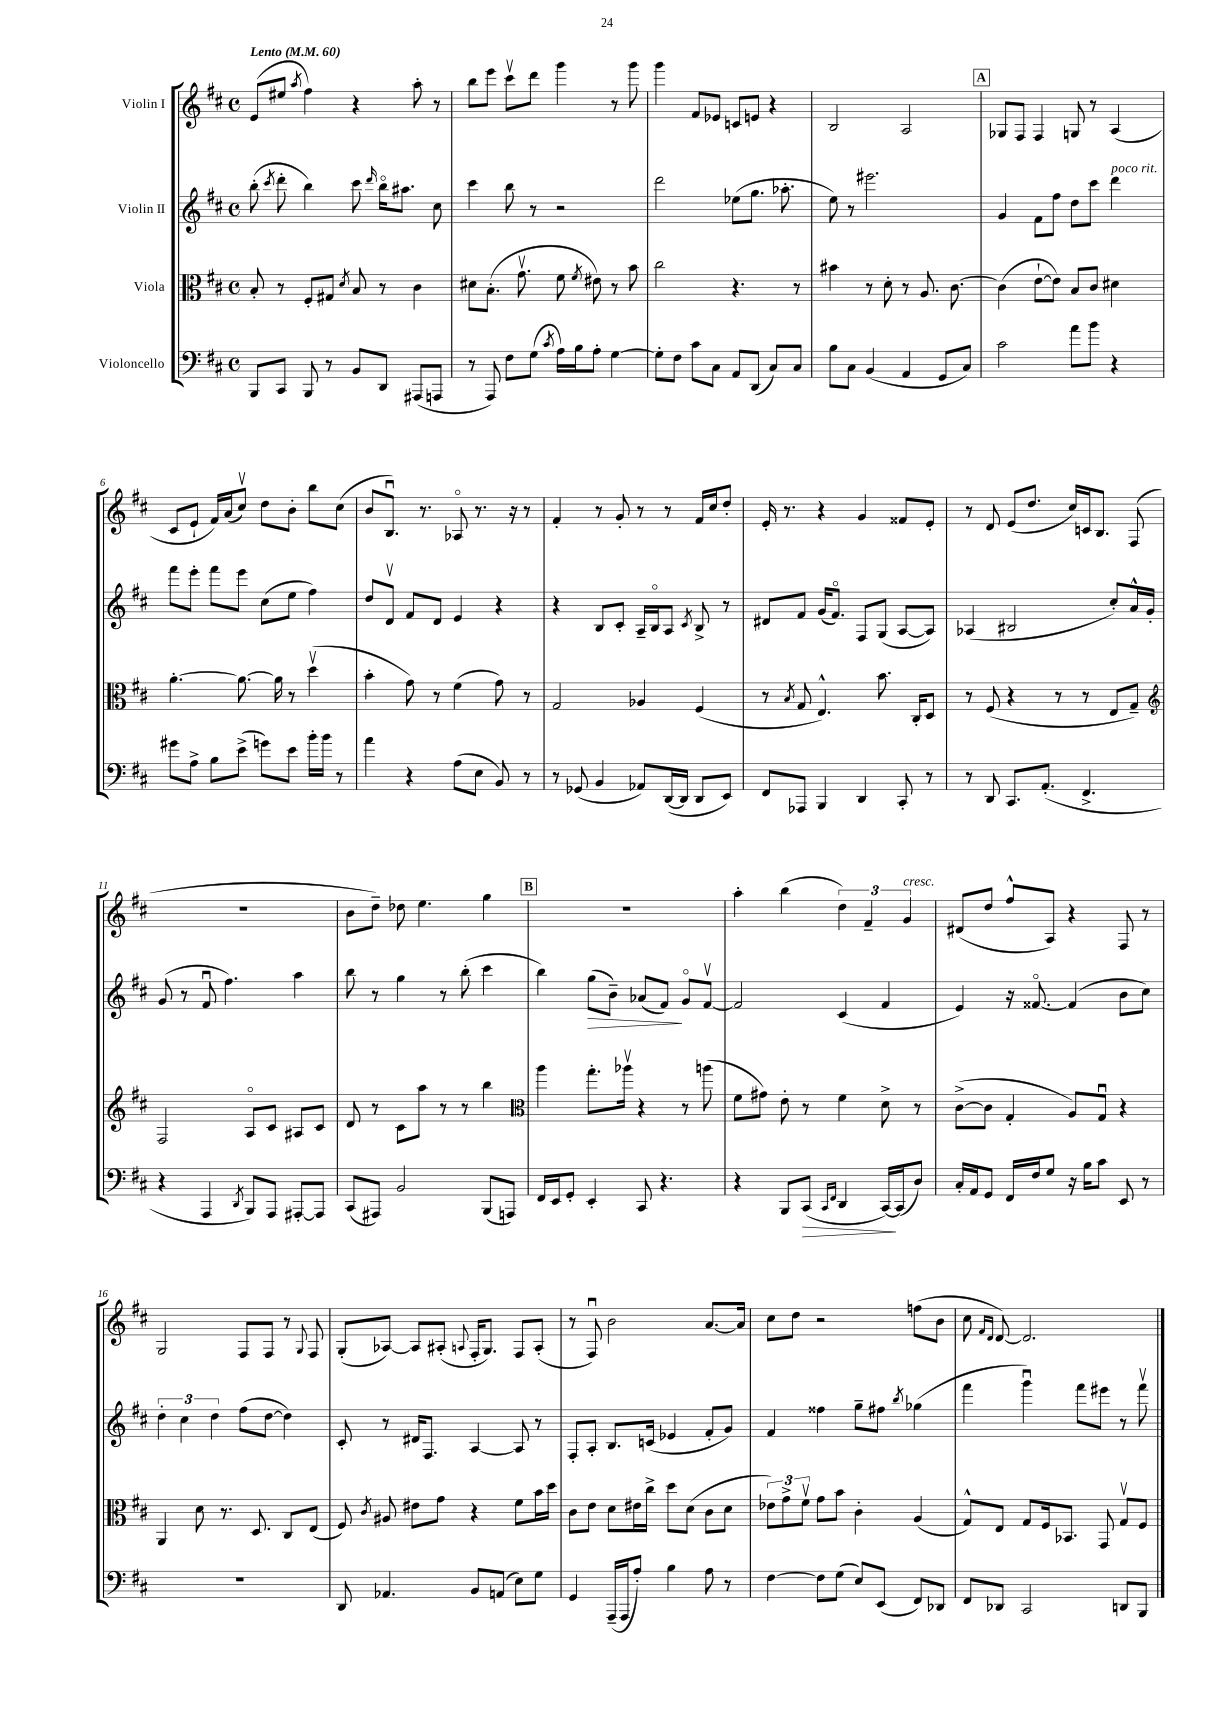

**kern	**kern	**kern	**kern
*staff4	*staff3	*staff2	*staff1
*clefF4	*clefC3	*clefG2	*clefG2
*k[f#c#]	*k[f#c#]	*k[f#c#]	*k[f#c#]
*M4/4	*M4/4	*M4/4	*M4/4
*met(c)	*met(c)	*met(c)	*met(c)
*MM60	*MM60	*MM60	*MM60
8BBB/L	8B'/	(8bb'\	(8e/L
.	.	8qccc#/	.
8CC#/J	8r	8ddd'\	8ee#/J
.	.	.	8qaa/
8BBB/	8F#'/L	4bb\)	4ff#\)
8r	8G#/J	.	.
.	8qd/	.	.
8BB/L	8B/	8ccc#\	4r
.	.	16qqddd/	.
8DD/J	8r	16bbo\LK	.
.	.	8.aa#\J	.
(8AAA#/L	4c#\	.	8aa'\
8AAA/J	.	8cc#\	8r
=	=	=	=
8r	8d#\L	4ccc#\	8bb\L
8AAA/)	(8.B'\J	.	8eee\J
8F#\L	.	8bb\	8ccc#v\L
.	8.gv\	.	.
(8G\J	.	8r	8ddd\J
8qc#/	.	.	.
16A\LL)	8f#\	2r	4ggg\
16B\J	.	.	.
.	8qf#/	.	.
8A'\J	8e#\)	.	.
[4G\	8r	.	8r
.	8b\	.	8ggg\
=	=	=	=
8G'\]L	2cc#\	2ddd\	4ggg\
8F#\J	.	.	.
8c#\L	.	.	8f#/L
8C#\J	.	.	8e-/J
8AA/L	4.r	(8ee-\L	8c/L
(8DD/J	.	8.gg\J	8e/J
8C#/L)	.	.	4r
.	.	8.aa-'\	.
8C#/J	8r	.	.
=	=	=	=
8B\L	4b#\	8ee\)	2B/
8C#\J	.	8r	.
(4BB/	8r	2.eee#\	.
.	8d'\	.	.
4AA/	8r	.	2A/
.	8.A/	.	.
8GG/L	.	.	.
.	[8.c#\	.	.
8C#/J)	.	.	.
=	=	=	=
2c#\	(4c#\]	4g/	8G-/L
.	.	.	8F#/J
.	[8e`\L	8f#\L	4F#/
.	8e\]J)	8ff#\J	.
8a\L	8B/L	8dd\L	8G/
8b\J	8c#/J	8ccc#\J	8r
4r	4d#\	4ddd\	(4A/
=	=	=	=
8g#\L	[4.a'\	8fff#\L	8c#/L
8A^\J	.	8eee'\J	8e`/J
8B\L	.	8fff#\L	16f#/LL)
.	.	.	(16a/J
(8e^\J	8.a\_	8eee\J	8cc#v/J)
8g\L)	.	(8cc#\L	8dd\L
.	16a\]	.	.
8e\J	8r	8ee\J	8b'\J
16b'\LL	(4ddv\	4ff#\)	8bb\L
16b\JJ	.	.	.
8r	.	.	(8cc#\J
=	=	=	=
4a\	4b'\	8dd/L	8b/L
.	.	8dv/J	8.Bu/J)
4r	8g\)	8f#/L	.
.	.	.	8.r
.	8r	8d/J	.
(8A\L	(4f#\	4e/	8A-o/
8E\J	.	.	8.r
8BB/)	8g\)	4r	.
.	.	.	16r
8r	8r	.	8r
=	=	=	=
8r	2G/	4r	4f#'/
(8GG-/	.	.	.
4BB/	.	8B/L	8r
.	.	8c#'/J	8g'/
8AA-/L)	4A-/	16A~/LL	8r
.	.	16Bo/J	.
([16DD/L	.	8A/J	8r
16DD/]JJ	.	.	.
.	.	8qc#/	.
8DD/L	(4F#/	8B^/	16f#/LL
.	.	.	16cc#/J
8EE/J)	.	8r	8dd'/J
=	=	=	=
8FF#/L	8r	8d#/L	16e'/
.	.	.	8.r
.	8qB/	.	.
8AAA-/J	8G/	8f#/J	.
4BBB/	4.E^^/)	(16g/LK	4r
.	.	8.f#o/J)	.
4DD/	.	8F#/L	4g/
.	8.b\	(8G/J	.
8CC#'/	.	[8A/L	8f##/L
.	16C#'/LK	.	.
8r	8D/J	8A/]J)	8e'/J
=	=	=	=
8r	8r	(4A-/	8r
8DD/	(8F#/	.	8d/
8.CC#/L	4r	2B#/	(8e/L
.	.	.	8.dd/J
(8.AA'/J	.	.	.
.	8r	.	.
.	.	.	16cc#/LL)
4.FF#^/	8r	.	16c/J
.	.	.	8.B/J
.	8E/L	8cc#'/L)	.
.	8G~/J)	16a^^/L	(8F#/
.	.	16g'/JJ	.
=	=	=	=
*	*clefG2	*	*
4r	2F#/	(8g/	1r
.	.	8r	.
4AAA/	.	8f#u/	.
.	.	4.ff#\)	.
8qDD/	.	.	.
8BBB/L)	8Ao/L	.	.
8AAA/J	8c#/J	.	.
[8AAA#'/L	8A#/L	4aa\	.
8AAA#/]J	8c#/J	.	.
=	=	=	=
(8CC#/L	8d/	8bb\	8b\L
8AAA#/J)	8r	8r	8dd~\J)
2BB/	8c#\L	4gg\	8dd-\
.	8aa\J	.	4.ee\
.	8r	8r	.
.	8r	(8bb'\	.
(8BBB/L	4bb\	4ccc#\	4gg\
8AAA/J)	.	.	.
=	=	=	=
*	*clefC3	*	*
16FF#/LL	4aa\	4bb\)	1r
16EE/J	.	.	.
8GG'/J	.	.	.
4EE'/	8.gg'\L	(8gg\L	.
.	.	8b~\J)	.
.	16aa-v\Jk	.	.
8CC#/	4r	(8a-/L	.
4.r	.	8f#/J)	.
.	8r	8go/L	.
.	(8aa\	[8f#v/J	.
=	=	=	=
4r	8f#\L	2f#/]	4aa'\
.	8g#\J)	.	.
8BBB/L	8e'\	.	(4bb\
(8CC#/J	8r	.	.
16qqCC#/LL	.	.	.
16qqFF#/JJ	.	.	.
4DD/	4f#\	(4c#/	6dd\)
.	.	.	6f#~/
[16CC#/LL)	8d^\	4f#/	.
(16CC#/]J	.	.	.
.	.	.	6g/
8D/J)	8r	.	.
=	=	=	=
16C#'/LL	([8c#^\L	4e/)	(8d#/L
16AA/J	.	.	.
8GG/J	8c#\]J	.	8dd/J
16FF#/LL	4G'/	16r	8ff#^^/L
16F#/J	.	[8.f##o/	.
8G/J	.	.	8A/J)
16r	8A/L)	(4f##/]	4r
16B\LK	.	.	.
8c#\J	8Gu/J	.	.
8EE/	4r	8b\L	8F#/
8r	.	8cc#\J)	8r
=	=	=	=
1r	4AA/	6dd'\	2G/
.	.	6cc#\	.
.	8d\	.	.
.	.	6dd\	.
.	8.r	.	.
.	.	(8ff#\L	8F#/L
.	8.D/	.	.
.	.	[8dd\J	8F#/J
.	8C#/L	4dd\])	8r
.	.	.	8qqG/
.	(8E/J	.	8F#/
=	=	=	=
8DD/	8F#/)	8c#'/	(8G'/L
.	8qc#/	.	.
4.AA-/	8A#/	8r	[8A-/J)
.	8e#\L	16d#/LK	8A-/]L
.	.	8.F#/J	.
.	8g\J	.	(8A#'/J
.	.	.	8qqA/
8BB/L	4r	[4A/	16F#'/LK
.	.	.	8.G/J)
(8AA/J	.	.	.
8E\L)	8f#\L	8A/]	8F#/L
8G\J	16b\L	8r	(8A'/J
.	16dd\JJ	.	.
=	=	=	=
4GG/	8c#\L	8F#'/L	8r
.	8e\J	8A'/J	8F#u/)
(16AAA~/LL	8d\L	8.B/L	2b\
16AAA/J	.	.	.
8A'/J)	16e#\L	.	.
.	16cc#^\JJ	(16c/Jk	.
4B\	8dd\L	4e-/	.
.	(8d\J	.	.
8A\	8c#\L	8f#'/L	[8.a/L
8r	8d\J	8g/J)	.
.	.	.	16a/]Jk
=	=	=	=
[4F#\	12e-\L)	4f#/	8cc#\L
.	12g^\	.	.
.	.	.	8dd\J
.	12f#v\J	.	.
8F#\]L	8g\L	4ff##\	2r
(8G\J	8b\J	.	.
8E/L)	4c#'\	8gg~\L	.
(8EE/J	.	8ff#\J	.
.	.	8qbb/	.
8FF#/L)	(4A/	(4gg-\	(8ff\L
8DD-/J	.	.	8b\J
=	=	=	=
8FF#/L	8G^^/L)	4fff#\	8cc#\
.	.	.	16qqf#/LL
.	.	.	16qqd/JJ
8DD-/J	8E/J	.	[8d/)
2CC#/	8G/L	4gggu\)	2.d/]
.	16F#/k	.	.
.	8.BB-/J	.	.
.	.	8fff#\L	.
.	8GG/	8eee#\J	.
8DD/L	8Gv/L	8r	.
8BBB/J	8F#/J	8fff#v\	.
==	==	==	==
*-	*-	*-	*-
